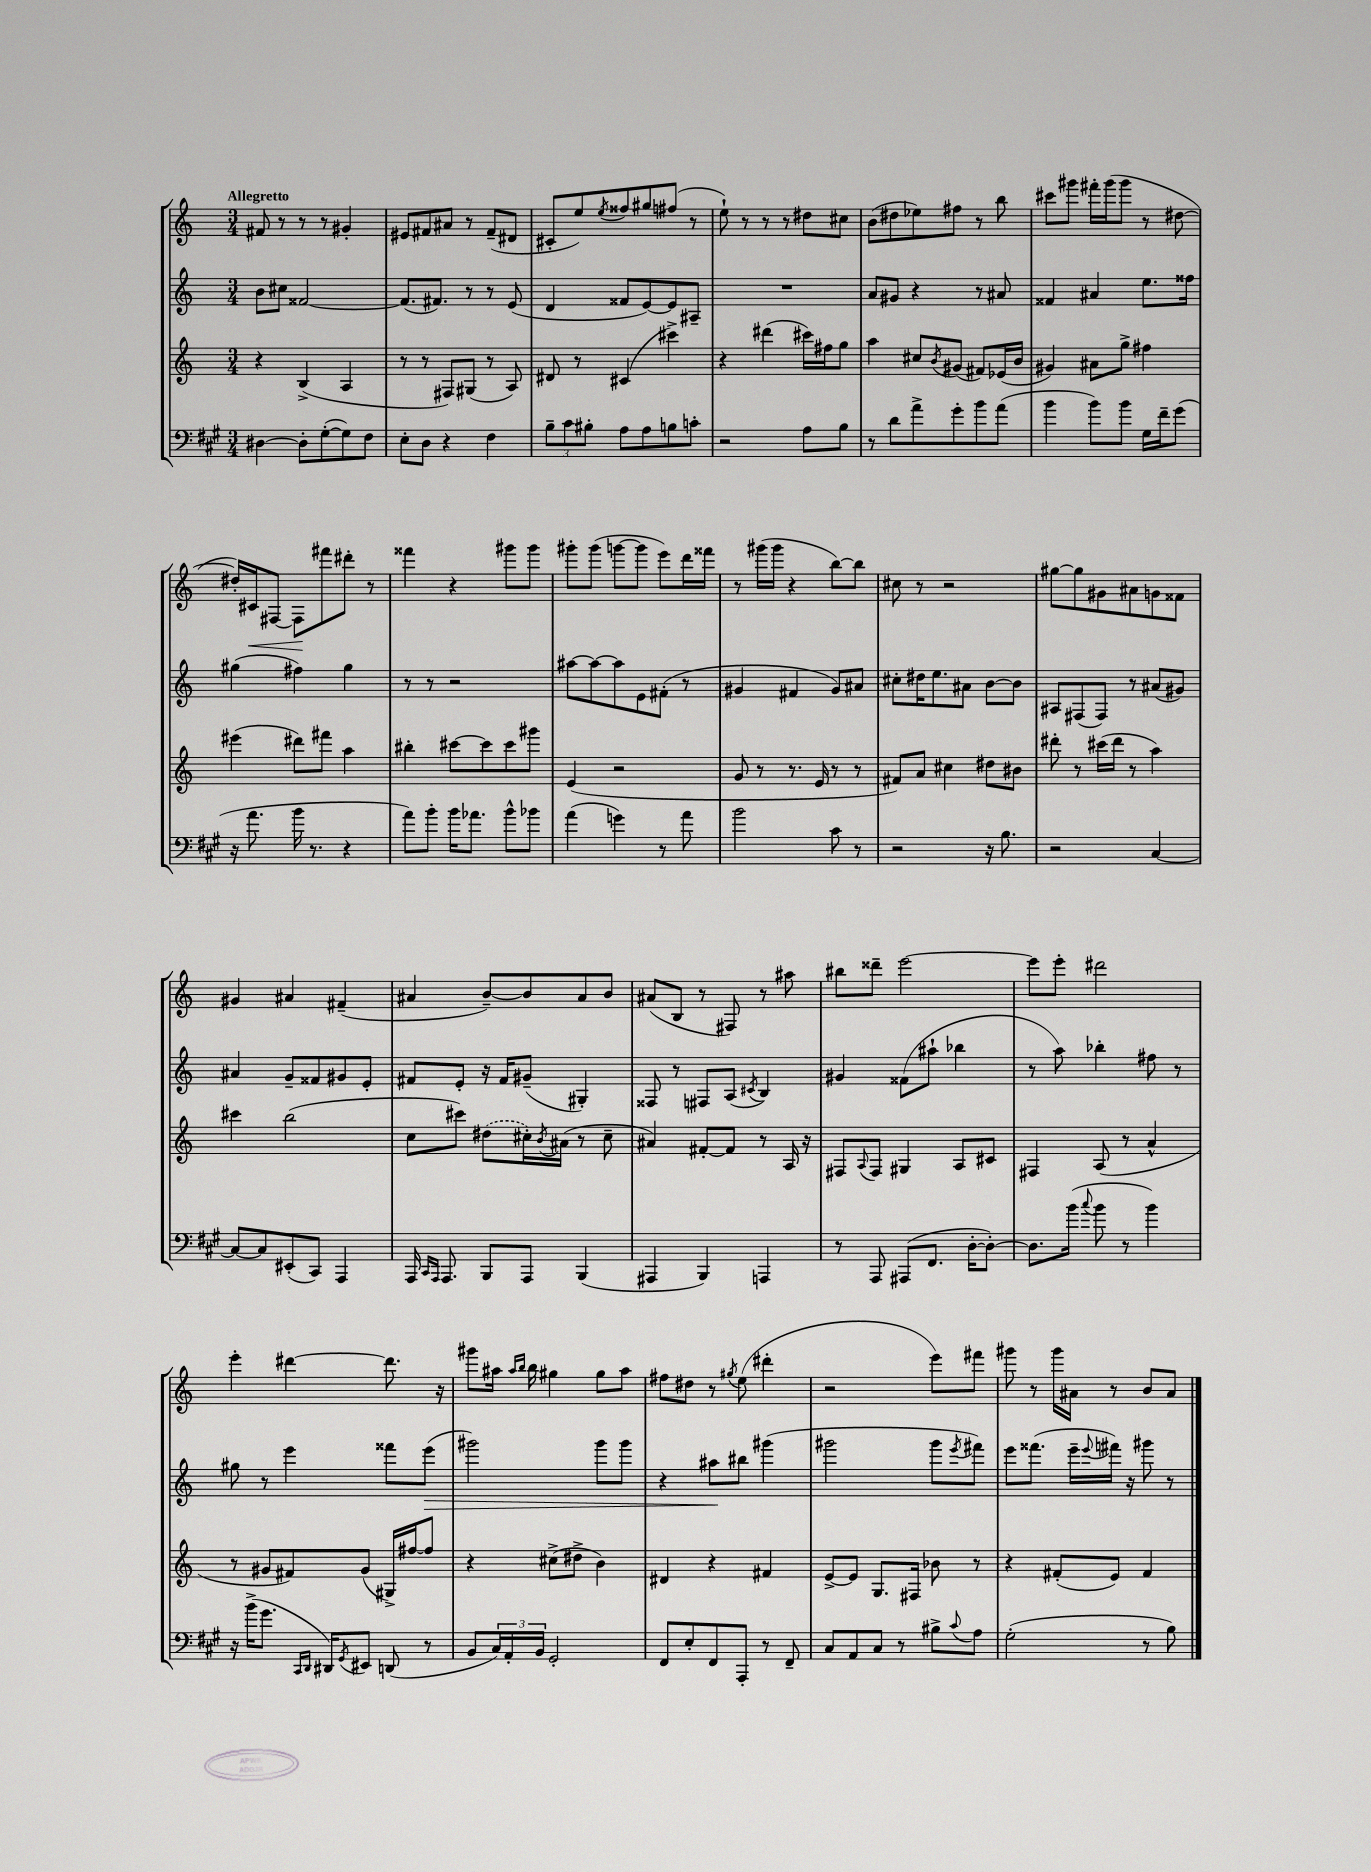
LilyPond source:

<<
\new StaffGroup <<
\new Staff = "s0" {
    \clef treble \key c \major \numericTimeSignature \time 3/4 \tempo "Allegretto"
    fis'8 r8 r8 r8 gis'4-. |
    eis'8 fis'8 ais'8 r8 fis'8--( dis'8 |
    cis'8-. e''8) \acciaccatura { e''8 } fisis''8 gis''8 fis''8( r8 |
    e''8-!) r8 r8 r8 dis''8 cis''8 |
    b'8( dis''8 ees''8) fis''8 r8 b''8 |
    cis'''8 gis'''8 fis'''16-. gis'''16( gis'''8 r8 dis''8~ |
    dis''16-.) cis'16\< fis8~ fis8\! fis'''8 dis'''8-. r8 |
    fisis'''4 r4 gis'''8 gis'''8 |
    gis'''8-. gis'''8( g'''8~ g'''8 e'''8) d'''16 fisis'''16 |
    r8 gis'''16( gis'''16 r4 b''8~) b''8 |
    cis''8 r8 r2 |
    gis''8~ gis''8 gis'8 ais'8 g'8 fisis'8 |
    gis'4 ais'4 fis'4--( |
    ais'4 b'8~--) b'8 ais'8 b'8 |
    ais'8( b8 r8 fis8) r8 ais''8 |
    bis''8 disis'''8-- e'''2~ |
    e'''8 e'''8-. dis'''2 |
    e'''4-. dis'''4~ dis'''8. r16 |
    gis'''8 ais''16 \grace { ais''16 b''16 } b''16 gis''4 gis''8 ais''8 |
    fis''8 dis''8 r8 \acciaccatura { gis''8 } e''8( dis'''4-. |
    r2 e'''8) fis'''8 |
    gis'''8 r8 gis'''16 ais'16 r8 b'8 ais'8 \bar "|." |
}
\new Staff = "s1" {
    \clef treble \key c \major \numericTimeSignature \time 3/4
    b'8 cis''8 fisis'2~ |
    fisis'8.( fis'8.) r8 r8 e'8( |
    d'4 fisis'8 e'8~) e'8 ais8-- |
    R2. |
    a'8 gis'8 r4 r8 ais'8 |
    fisis'4 ais'4 e''8. fisis''16 |
    gis''4( fis''4) gis''4 |
    r8 r8 r2 |
    ais''8~ ais''8~ ais''8 e'8 fis'8-.( r8 |
    gis'4 fis'4 gis'8) ais'8 |
    cis''8-. dis''16 e''8. ais'8 b'8~ b'8 |
    ais8 fis8( fis8) r8 ais'8( gis'8) |
    ais'4 g'8-- fisis'8 gis'8 e'8-. |
    fis'8 e'8-. r16 fis'16 gis'8--( gis4-.) |
    fisis8 r8 fis8 a8( \acciaccatura { cis'8 } b4) |
    gis'4 fisis'8( ais''8-! bes''4 |
    r8 a''8) bes''4-. fis''8 r8 |
    gis''8 r8 e'''4 fisis'''8 e'''8\>( |
    gis'''2) gis'''8 gis'''8 |
    r4 ais''8\! bis''8 gis'''4( |
    gis'''2 gis'''8 \acciaccatura { e'''8 } fis'''8) |
    e'''8 fisis'''8.( e'''16-- \appoggiatura { e'''8 } fis'''16) r16 gis'''8 r8 \bar "|." |
}
\new Staff = "s2" {
    \clef treble \key c \major \numericTimeSignature \time 3/4
    r4 b4->( a4 |
    r8 r8 fis8) gis8( r8 a8) |
    dis'8 r8 cis'4( cis'''4->) |
    r4 dis'''4( cis'''16) fis''16 g''8 |
    a''4 cis''8 \acciaccatura { b'8 } gis'8( fis'8) ees'16( b'16 |
    gis'4) ais'8 g''8-> fis''4 |
    eis'''4( dis'''8) fis'''8 a''4 |
    bis''4-. cis'''8~ cis'''8 cis'''8 gis'''8 |
    e'4( r2 |
    g'8 r8 r8. e'16 r8 r8 |
    fis'8) a'8 cis''4 dis''8 bis'8 |
    dis'''8-. r8 cis'''16( dis'''16 r8 a''4) |
    cis'''4 b''2( |
    c''8 cis'''8) \once \slurDashed dis''8( cis''16-.) \acciaccatura { b'8 } ais'16( r8 cis''8-- |
    ais'4) fis'8~-. fis'8 r8 a16 r16 |
    fis8 \appoggiatura { a8 } fis8 gis4 a8 cis'8 |
    fis4 a8( r8 a'4-^ |
    r8 gis'8 fis'8) gis'8( gis16->) fis''16~ fis''8 |
    r4 cis''8->( dis''8-> b'4) |
    dis'4 r4 fis'4 |
    e'8~-> e'8 g8. fis16 bes'8 r8 |
    r4 fis'8-.( e'8) fis'4 \bar "|." |
}
\new Staff = "s3" {
    \clef bass \key a \major \numericTimeSignature \time 3/4
    dis4~ dis8-. gis8~-.( gis8) fis8 |
    e8-. d8 r4 fis4 |
    \tuplet 3/2 { b8-- cis'8 bis8-. } a8 a8 b8 c'8-. |
    r2 a8 b8 |
    r8 d'8 a'8-> gis'8-. b'8 a'8( |
    b'4 b'8) b'8 gis16 fis'16-- gis'8( |
    r16 a'8. b'16 r8. r4 |
    a'8) b'8-. b'16 aes'8. b'8-^ bes'8 |
    a'4( g'4) r8 a'8 |
    b'2 cis'8 r8 |
    r2 r16 b8. |
    r2 cis4~ |
    cis8~ cis8 eis,8-.( cis,8) a,,4 |
    a,,16 \grace { cis,16 a,,16 } a,,8. b,,8 a,,8 b,,4( |
    ais,,4 b,,4) a,,4 |
    r8 a,,8 ais,,8( fis,8. d16~-. d8~-.) |
    d8. b'16( \appoggiatura { cis''8 } b'8 r8 b'4) |
    r16 b'16->( gis'8. \grace { cis,16 d,16 } dis,16) \acciaccatura { gis,8 } eis,8 d,8( r8 |
    b,8 \tuplet 3/2 { cis16) a,16-. b,16 } gis,2-. |
    fis,8 e8-. fis,8 a,,8-. r8 fis,8-- |
    cis8 a,8 cis8 r8 bis8-> \appoggiatura { cis'8 } a8 |
    gis2-.( r8 b8) \bar "|." |
}
>>
>>
\layout { \context { \Score \remove "Bar_number_engraver" } }
